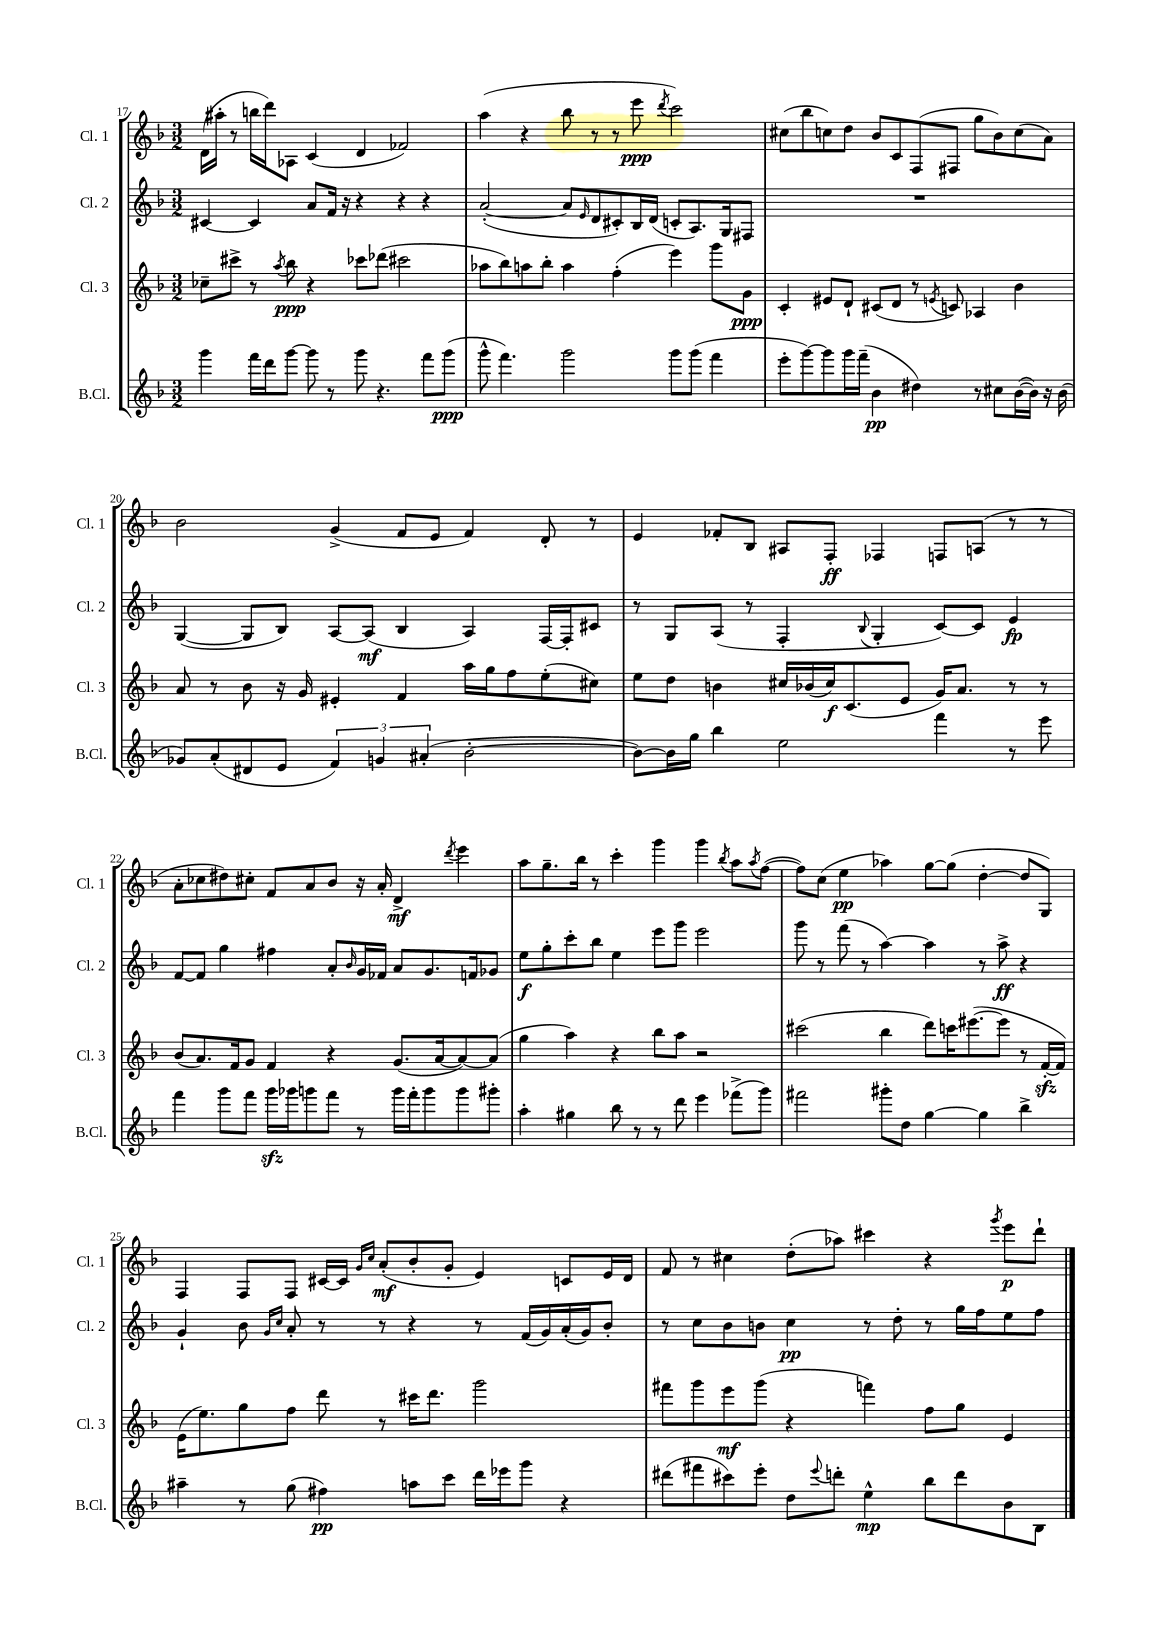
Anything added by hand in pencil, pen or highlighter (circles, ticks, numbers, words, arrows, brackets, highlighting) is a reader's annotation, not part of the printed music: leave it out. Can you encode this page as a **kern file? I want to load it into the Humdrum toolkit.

**kern	**kern	**kern	**kern
*staff4	*staff3	*staff2	*staff1
*clefG2	*clefG2	*clefG2	*clefG2
*k[b-]	*k[b-]	*k[b-]	*k[b-]
*M3/2	*M3/2	*M3/2	*M3/2
4ggg\	8cc-~\L	[4c#/	(16d\LL
.	.	.	16aa#'\JJ
.	8ccc#^\J	.	8r
16fff\LL	8r	4c#/]	16bb\LL
16ddd\J	.	.	16ddd\J)
.	8qaa/	.	.
[8ggg\J	8bb-\	.	8A-\J
8ggg\]	4r	8a/L	(4c/
8r	.	16f/Jk	.
.	.	16r	.
8ggg\	8ccc-\L	4r	4d/
4.r	(8ddd-\J	.	.
.	2ccc#\	4r	2f-/)
8fff\L	.	4r	.
(8ggg\J	.	.	.
=	=	=	=
8ggg^^\	8aa-\L	([2a'/	(4aa\
4.fff\)	8bb-\)	.	.
.	8aa\	.	4r
.	8bb-'\J	.	.
2ggg\	4aa\	8a/]L	8bb-\
.	.	16qqe/	.
.	.	8d/	8r
.	(4ff'\	8c#'/)	8r
.	.	16B-/L	8eee\
.	.	(16d/JJ	.
.	.	.	8qddd/
8ggg\L	4eee\)	8c'/L	2ccc\)
(8ggg\J	.	8.A/)	.
4fff\	8ggg\L	.	.
.	.	16G/k	.
.	8g\J	8F#/J	.
=	=	=	=
8eee'\L	4c'/	1.r	(8cc#\L
[8ggg\)	.	.	8bb-\
8ggg\]	8e#/L	.	8cc\)
16ggg\L	8d`/J	.	8dd\J
(16fff~\JJ	.	.	.
4b-\	(8c#/L	.	8b-/L
.	8d/J	.	8c/
4dd#\)	8r	.	(8F/
.	8qe/	.	.
.	8c/)	.	8F#/J
8r	4A-/	.	8gg\L
8cc#\L	.	.	8b-\)
([16b-\L	4b-\	.	(8cc\
16b-\]JJ)	.	.	.
16r	.	.	8a\J)
(16b-\	.	.	.
=	=	=	=
8g-/L)	8a/	([4G/	2b-\
(8a'/	8r	.	.
8d#/	8b-\	8G/]L	.
8e/J	16r	8B-/J)	.
.	16g/	.	.
6f/)	4e#'/	[8A/L	(4g^/
.	.	(8A/]J	.
6g/	.	.	.
.	4f/	4B-/	8f/L
(6a#'/	.	.	.
.	.	.	8e/J
[2b-'\	16aa\LL	4A/)	4f/)
.	16gg\J	.	.
.	8ff\	.	.
.	(8ee'\	[16F/LL	8d'/
.	.	16F'/]J	.
.	8cc#\J)	8c#/J	8r
=	=	=	=
8b-\_L)	8ee\L	8r	4e/
16b-\]L	8dd\J	8G/L	.
16gg\JJ	.	.	.
4bb-\	4b\	(8A/J	8f-'/L
.	.	8r	8B-/J
2ee\	16cc#/LL	4F'/	8A#/L
.	(16b-/	.	.
.	16cc#/J)	.	8F'/J
.	(8.c/	.	.
.	.	8qqB-/	.
.	.	4G'/	4F-/
.	8e/J	.	.
4fff\	16g/LK)	[8c/L)	8F/L
.	8.a/J	.	.
.	.	8c/]J	(8A/J
8r	8r	4e/	8r
8eee\	8r	.	8r
=	=	=	=
4fff\	(8b-/L	[8f/L	8a'\L
.	8.a/)	8f/]J	8cc-\
8ggg\L	.	4gg\	8dd#\)
.	16f/k	.	.
8fff\J	8g/J	.	8cc#'\J
16ggg\LL	4f/	4ff#\	8f/L
16ggg-\J	.	.	.
8ggg\	.	.	8a/
8fff\J	4r	8a'/L	8b-/J
.	.	16qqb-/	.
8r	.	16g/L	16r
.	.	16f-/JJ	16a'/
16ggg\LL	(8.g/L	8a/L	4d^/
16fff'\J	.	.	.
8ggg\	.	8.g/	.
.	[16a/k	.	.
.	.	.	8qddd/
8ggg\	8a/_)	.	4eee\
.	.	16f/k	.
8ggg#'\J	(8a/]J	8g-/J	.
=	=	=	=
4aa'\	4gg\	8ee\L	8aa\L
.	.	8gg'\	8.gg~\
4gg#\	4aa\)	8ccc'\	.
.	.	.	16bb-\Jk
.	.	8bb-\J	8r
8bb-\	4r	4ee\	4ccc'\
8r	.	.	.
8r	8bb-\L	8eee\L	4ggg\
8ddd\	8aa\J	8ggg\J	.
4eee\	2r	2eee\	4ggg\
.	.	.	8qbb-/
(8fff-^\L	.	.	8aa\L
.	.	.	8qaa/
8ggg\J)	.	.	([8ff\J
=	=	=	=
2fff#\	(2ccc#\	8ggg\	8ff\]L)
.	.	8r	(8cc\J
.	.	(8fff\	4ee\
.	.	8r	.
8ggg#'\L	4bb-\	[4aa\)	4aa-\)
8dd\J	.	.	.
[4gg\	8ddd\L)	4aa\]	[8gg\L
.	16ccc\K	.	(8gg\]J
.	([8.eee#\	.	.
4gg\]	.	8r	[4dd'\
.	8eee#\]J	8aa^\	.
4bb-^\	8r	4r	8dd/]L
.	[16f'/LL	.	8G/J)
.	16f/]JJ)	.	.
=	=	=	=
4aa#~\	(16e\LK	4g`/	4F/
.	8.ee\)	.	.
8r	8gg\	8b-\	8F/L
.	.	16qqg/LL	.
.	.	16qqcc/JJ	.
(8gg\	8ff\J	8a'/	8F/J
4ff#\)	8ddd\	8r	[16c#/LL
.	.	.	16c#/]JJ
.	.	.	16qqg/LL
.	.	.	16qqcc/JJ
.	8r	8r	(8a'/L
8aa\L	16ccc#\LK	4r	8b-'/
.	8.ddd\J	.	.
8ccc\J	.	.	8g'/J
16ddd\LL	2ggg\	8r	4e/)
16eee-\J	.	.	.
8ggg\J	.	(16f/LL	.
.	.	16g/)	.
4r	.	(16a'/	8c/L
.	.	16g/J)	.
.	.	8b-'/J	16e/L
.	.	.	16d/JJ
=	=	=	=
(8ddd#\L	8fff#\L	8r	8f/
8fff#\	8ggg\	8cc\L	8r
8ccc#\)	8eee\	8b-\	4cc#\
8eee'\J	(8ggg\J	8b\J	.
8dd\L	4r	4cc\	(8dd'\L
8qqeee/	.	.	.
8ddd'\J	.	.	8aa-\J)
4ee^^\	4fff\)	8r	4ccc#\
.	.	8dd'\	.
8bb-\L	8ff\L	8r	4r
8ddd\	8gg\J	16gg\LL	.
.	.	16ff\J	.
.	.	.	8qggg/
8b-\	4e/	8ee\	8eee\L
8B-\J	.	8ff\J	8ddd`\J
==	==	==	==
*-	*-	*-	*-
